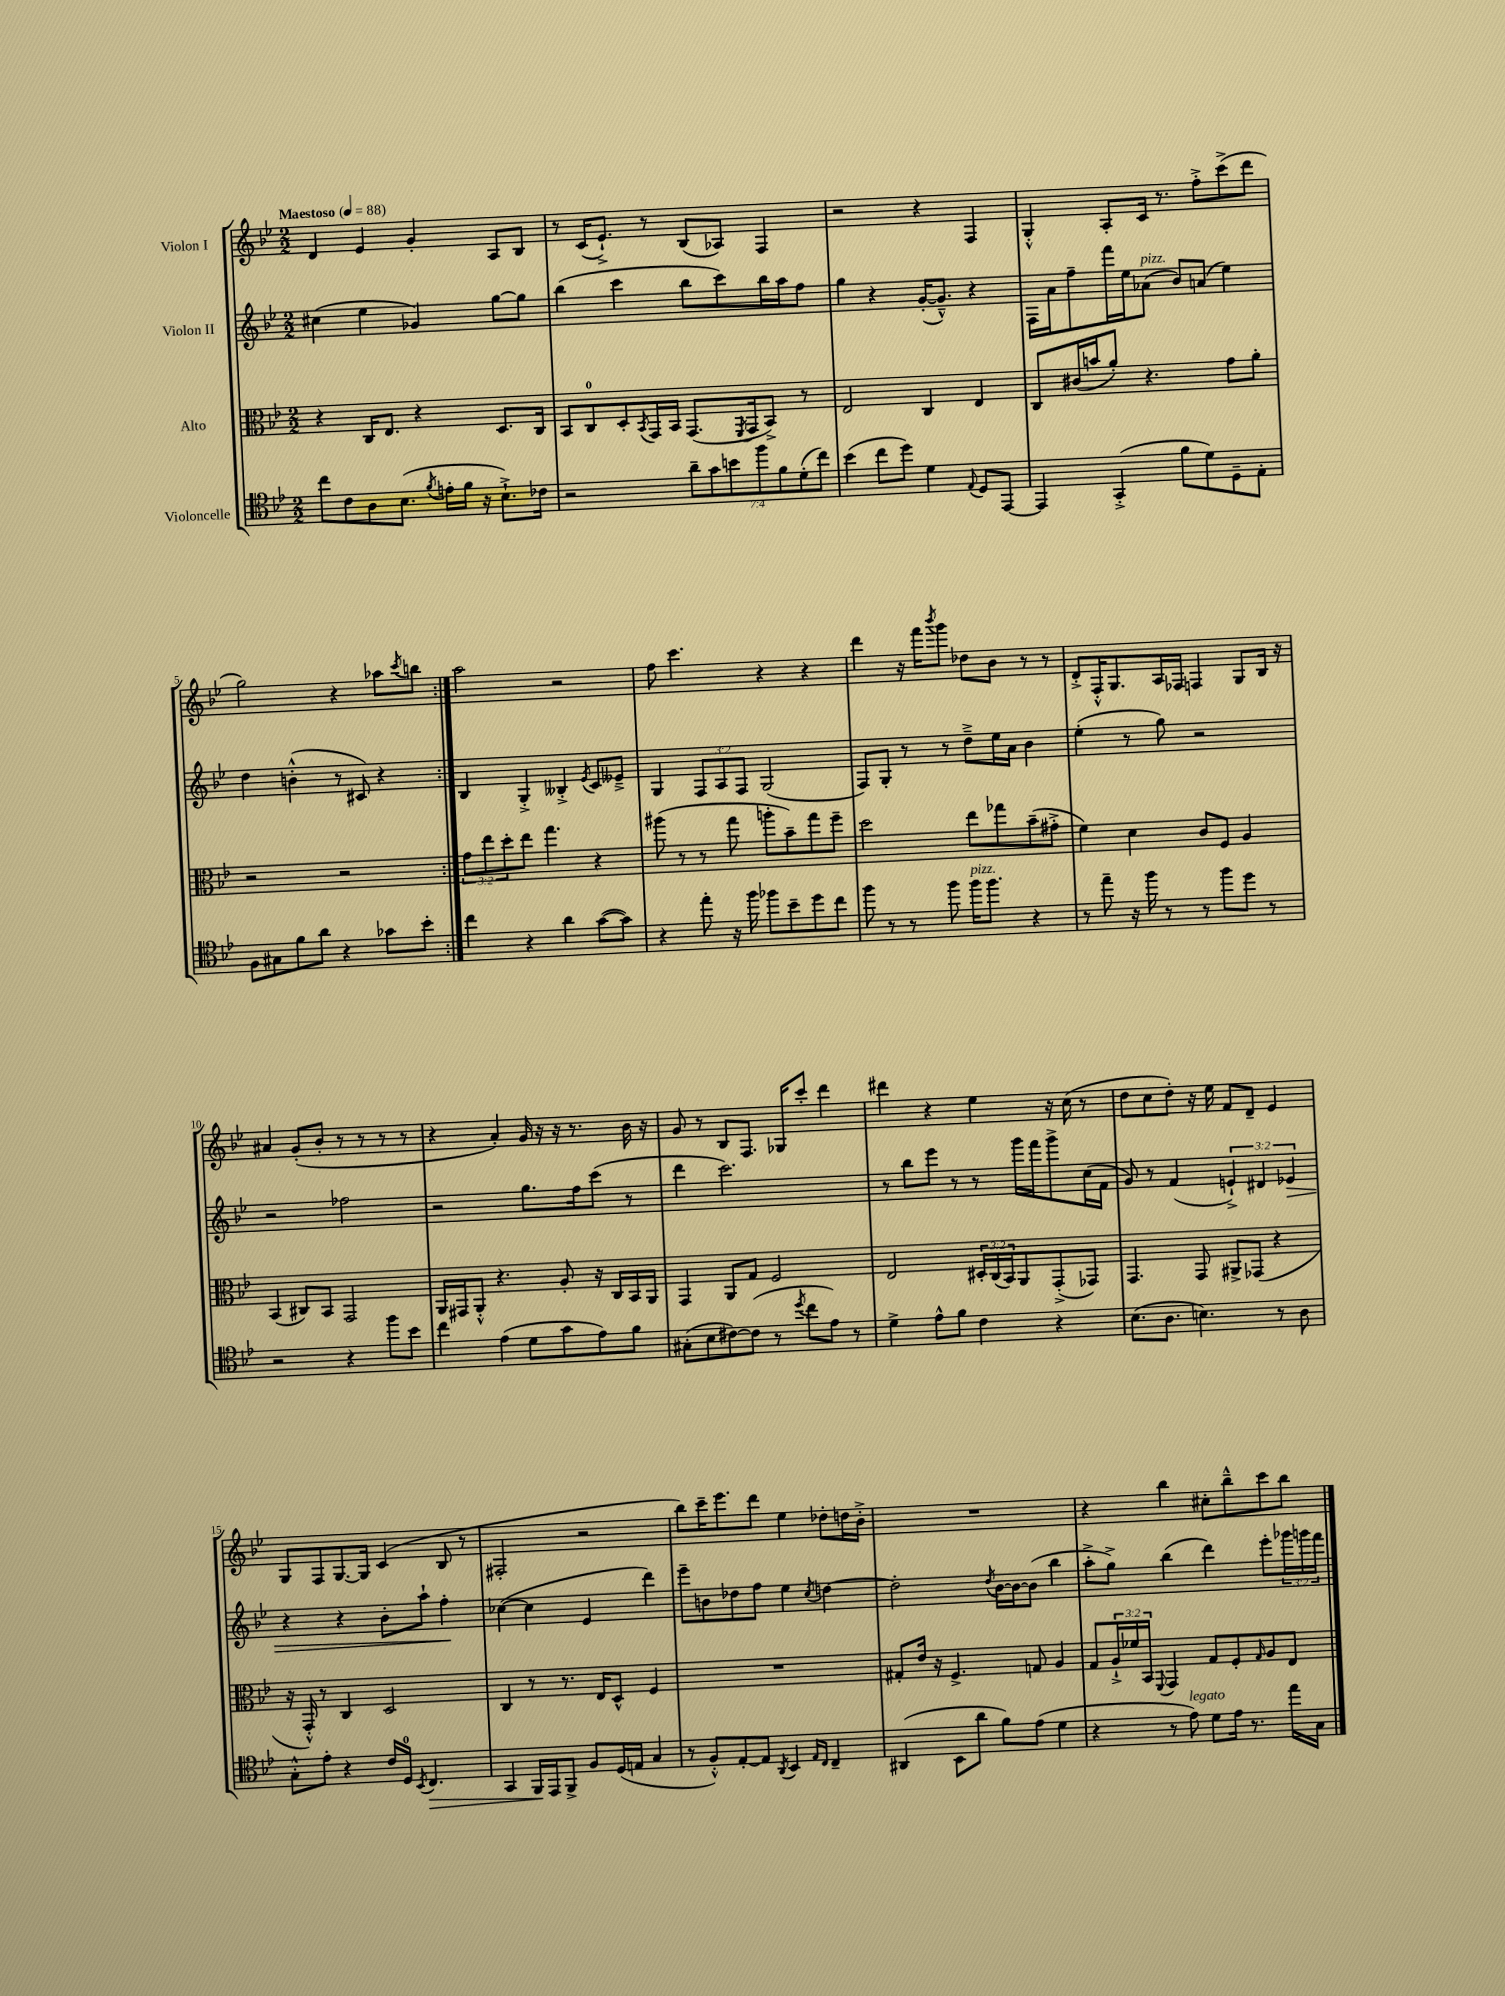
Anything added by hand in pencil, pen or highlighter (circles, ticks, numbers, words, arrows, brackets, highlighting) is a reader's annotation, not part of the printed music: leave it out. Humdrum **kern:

**kern	**kern	**kern	**kern
*staff4	*staff3	*staff2	*staff1
*clefC4	*clefC3	*clefG2	*clefG2
*k[b-e-]	*k[b-e-]	*k[b-e-]	*k[b-e-]
*M2/2	*M2/2	*M2/2	*M2/2
*MM88	*MM88	*MM88	*MM88
8cc	4r	(4cc#	4d
8c	.	.	.
8A	16C	4ee-	4e-
.	8.E-	.	.
(8.B-	.	.	.
.	4r	4g-)	4g'
8qf	.	.	.
16e'	.	.	.
16f	.	.	.
16r	.	.	.
8.B-`^)	8.D	[8gg	8A
.	.	8gg]	8B-
16c-	16C	.	.
=	=	=	=
2r	8BB-	(4bb-	8r
.	8C	.	(16c
.	.	.	8.e-`^)
.	8D'	4ccc	.
.	8qBB-	.	.
.	16GG	.	8r
.	16BB-	.	.
14a~	(8.GG	8bb-	(8B-
14g	.	.	.
.	.	8ccc)	8A-)
14b	.	.	.
.	8qFF	.	.
.	16GG	.	.
14ff	.	.	.
.	8BB-^)	16bb-	4F
14f	.	.	.
.	.	16aa	.
(14d'	.	.	.
.	8r	8ff	.
14cc)	.	.	.
=	=	=	=
(4b-	2E-	4gg	2r
8cc	.	4r	.
8dd)	.	.	.
4d	4C	([16g'	4r
.	.	8.g~^^])	.
8qqE-	.	.	.
8D	4E-	4r	4F
[8EE-	.	.	.
=	=	=	=
4EE-]	8C	16F	4G'^^
.	.	16a	.
.	(16c#	8ff~	.
.	16b	.	.
(4GG'^	8a')	16fff	8A'
.	.	16ee-	.
.	4.r	(8a-	16c
.	.	.	8.r
8f	.	8b-)	.
8d)	.	(8a	8ff'^
8D~	8g	4ee-)	(8ccc^
8E-'	8a'	.	8ddd
=	=	=	=
8F	2r	4dd	2gg)
8G#	.	.	.
8f	.	(4b'^^	.
8a	.	.	.
4r	2r	8r	4r
.	.	8c#)	.
8g-	.	4r	8aa-
.	.	.	8qccc
8b-'	.	.	8bb
=:|!	=:|!	=:|!	=:|!
4cc	12g	4B-	2aa
.	12ee-	.	.
.	12dd'	.	.
4r	8ee-	4G'^	.
.	4.gg	.	.
4a	.	4B--'^	2r
.	.	8qe-	.
([8g	4r	8c	.
8g])	.	8e--~^	.
=	=	=	=
4r	(8aa#	4G	8ff
.	8r	.	4.ccc
8ee-'	8r	12F	.
.	.	12A	.
16r	8gg	.	.
.	.	12F	.
16ff	.	.	.
8ff-	8aa'	(2G	4r
8b-~	8b-~)	.	.
8dd	8gg	.	4r
8cc	8ff~	.	.
=	=	=	=
8ff	2dd	8F)	4ddd
8r	.	8G'	.
8r	.	8r	16r
.	.	.	16fff
.	.	.	8qbbb-
8ff	.	8r	8ggg
16ff	8ee-	8dd~^	8dd-
8.ff	.	.	.
.	8gg-	16ee-	8b-
.	.	16a	.
4r	(8b-~	4b-	8r
.	8g#'^	.	8r
=	=	=	=
8r	4f)	(4ee-'	8d'^
8ee-~	.	.	16F'^^
.	.	.	8.G
16r	4d	8r	.
16ff	.	.	.
8r	.	8gg)	16A
.	.	.	16F-
8r	8c	2r	4F
8ff	8F	.	.
8dd	4A	.	8G
8r	.	.	16B-
.	.	.	16r
=	=	=	=
2r	(4BB-	2r	4a#
.	8C#)	.	(8g'
.	8BB-	.	8b-'
4r	2GG	2ff-	8r
.	.	.	8r
8ff	.	.	8r
8b-	.	.	8r
=	=	=	=
4cc	16AA	2r	4r
.	16GG#	.	.
.	8AA'^^	.	.
(4e-	4.r	.	4a')
8d	.	8.gg	16g
.	.	.	16r
8g	8A'	.	16r
.	.	16ff	8.r
8e-)	16r	(8ccc	.
.	16C	.	.
8f	16BB-	8r	16b-
.	16AA	.	16r
=	=	=	=
(8G#'	4GG	4ddd	8g
8B-	.	.	8r
[8c#)	8AA	2.ccc)	8B-
(8c#]	8G	.	8.F
8r	2F	.	.
.	.	.	16G-
8qdd	.	.	.
8cc	.	.	8ccc'
8e-)	.	.	4ddd
8r	.	.	.
=	=	=	=
4d^	2E-	8r	4ddd#
.	.	8bb-	.
8e-^^	.	8eee-	4r
8f	.	8r	.
4c	24D#'	8r	4ee-
.	(24C	.	.
.	24BB-)	.	.
.	8AA	16ggg	.
.	.	16fff	.
4r	(8GG'^	8ggg^	16r
.	.	.	(16cc
.	8GG-)	(16cc	8r
.	.	16f	.
=	=	=	=
(8.B-	4.GG	8g)	8dd
.	.	8r	8cc
8.A	.	.	.
.	.	(4f	8dd')
4.B)	8GG	.	16r
.	.	.	16ee-
.	8AA#^	6e`^)	8f
.	(8GG-	.	8d~
.	.	6d#	.
8r	4r	.	4e-
.	.	6e-	.
8A	.	.	.
=	=	=	=
8G'^^	16r	4r	8G
.	16GG'^^)	.	.
8e-'	8r	.	8F
4r	4C	4r	[8.G
.	.	.	16G]
16c	2D	8b-'	(4c
16D	.	.	.
8qBB-	.	.	.
4.C	.	8aa`	.
.	.	4ff'	8B-
.	.	.	8r
=	=	=	=
4GG	4C	([4cc-	2F#'
16FF	8r	4cc-]	.
16EE-	.	.	.
8FF^	8.r	.	.
8F	.	4e-	2r
.	16E-	.	.
(16D	8D^^	.	.
16E	.	.	.
4G	4F	4ddd)	.
=	=	=	=
8r	1r	8eee-~	8bb-)
8F'^^)	.	8b	16ccc~
.	.	.	8.eee-
[8E-'	.	8dd-	.
8E-]	.	8ff	8ddd
8qAA	.	.	.
4BB-	.	4ee-	4ee-
16qqE-	.	.	.
16qqC	.	8qcc	.
4C~	.	[4dd	8dd-'
.	.	.	16dd
.	.	.	16b-'^
=	=	=	=
(4AA#	8G#'	2dd']	1r
.	16e-	.	.
.	16r	.	.
8BB-	4.F^	.	.
8a	.	.	.
.	.	8qdd	.
8f)	.	[16b-	.
.	.	16b-_	.
(8e-	8G	(8b-]	.
4d	4A	4bb-	.
=	=	=	=
4r	8G	8aa'^	4r
.	24A`^	8gg^)	.
.	24f-	.	.
.	24BB-	.	.
.	8qqFF	.	.
8r	4GG	(4bb-	4bb-
8e-)	.	.	.
8d	8G	4ddd)	8cc#'
16e-	8F'	.	8bb-~^^
8.r	.	.	.
.	16qqG	.	.
.	8A	8eee-'	8ccc
16ee-	8E-	24ggg-	8bb-
.	.	24ggg	.
16G	.	.	.
.	.	24fff	.
==	==	==	==
*-	*-	*-	*-
